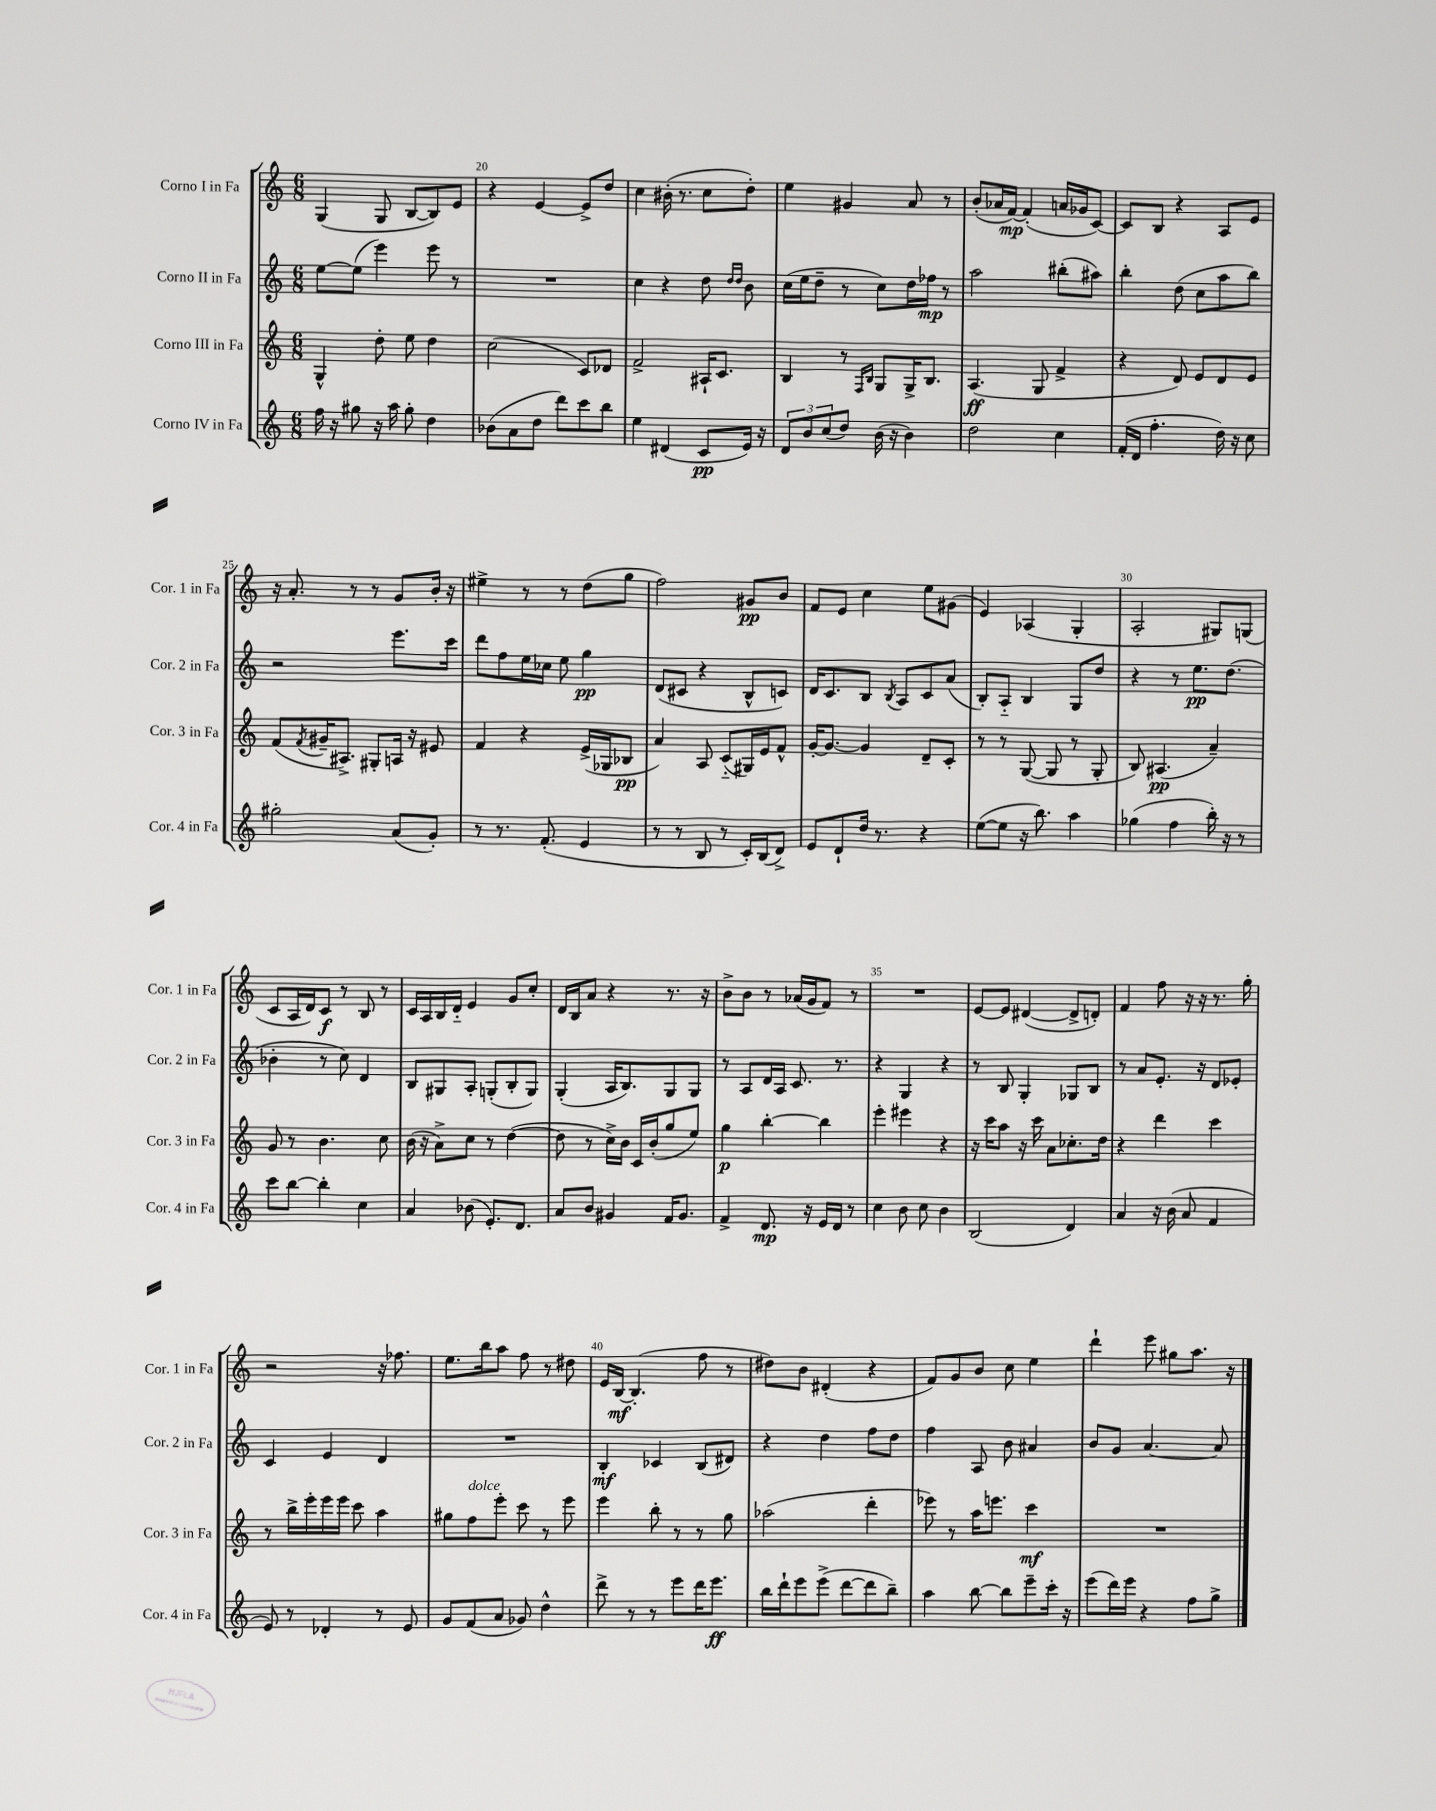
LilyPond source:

<<
\new StaffGroup <<
\new Staff = "s0" \with { instrumentName = "Corno I in Fa" shortInstrumentName = "Cor. 1 in Fa" } {
    \clef treble \key c \major \numericTimeSignature \time 6/8
    g4( g8 b8~ b8) e'8 |
    r4 e'4~ e'8-> d''8 |
    c''4 bis'16-.( r8. c''8 d''8-.) |
    e''4 gis'4 a'8 r8 |
    b'8-.( aes'16 f'16~\mp) f'4-.( a'16 ges'16 c'8~) |
    c'8 b8 r4 a8 e'8 |
    r16 a'8.-. r8 r8 g'8 b'16-. r16 |
    eis''4-> r8 r8 d''8( g''8 |
    f''2) gis'8\pp b'8 |
    f'8 e'8 c''4 e''8 gis'8( |
    e'4) aes4( g4-. |
    a2-. gis8) g8( |
    c'8 a16 d'16) c'8\f r8 b8 r8 |
    c'16 a16 b16 d'16-_ e'4 g'8 c''8-. |
    d'16 b16 a'8 r4 r8. r16 |
    b'8-> b'8 r8 aes'16( g'16 f'8) r8 |
    R2. |
    e'8~ e'8 dis'4~( dis'8-> d'8-.) |
    f'4 f''8 r16 r16 r8. g''16-. |
    r2 r16 fes''8. |
    e''8. b''16 a''8 f''8 r8 dis''8 |
    e'16 b16~\mf b4.-.( f''8 r8 |
    dis''8) b'8 dis'4-.( r4 |
    f'8) g'8 b'8 c''8 e''4 |
    d'''4-! e'''8 gis''8 a''8. r16 \bar "|." |
}
\new Staff = "s1" \with { instrumentName = "Corno II in Fa" shortInstrumentName = "Cor. 2 in Fa" } {
    \clef treble \key c \major \numericTimeSignature \time 6/8
    e''8~ e''8( e'''4) e'''8 r8 |
    R2. |
    c''4 r4 d''8 \grace { d''16 d''16 } b'8 |
    c''16( e''16 d''8-- r8 c''8) d''16 fes''16\mp r8 |
    a''2 bis''8-.( ais''8) |
    b''4-. d''8( c''8 a''8 b''8) |
    r2 e'''8. c'''16 |
    d'''8 f''8 e''16 ces''16 e''8 g''4\pp |
    d'8( cis'8 r4 b8-^ c'8) |
    d'16 c'8. b8 \acciaccatura { b8 } a8 c'8 a'8( |
    b8-.) a8-_ b4 g8 d''8 |
    r4 r8 e''8.\pp d''8.( |
    bes'4-. r8 c''8) d'4 |
    b8 gis8 a8-. g8-.( b8-. g8) |
    g4-.( a16 b8.) g8 g8 |
    r8 a8 d'16 a16 c'8. r8. |
    r4 g4 r4 |
    r8 b8 g4-. ges8 b8 |
    r8 a'8 e'8.-. r16 d'8 ees'8-. |
    c'4 e'4 d'4 |
    R2. |
    b4-.\mf ces'4 b8( dis'8) |
    r4 d''4 f''8 d''8 |
    f''4 a8 b'8 ais'4 |
    b'8 g'8 a'4.~ a'8 \bar "|." |
}
\new Staff = "s2" \with { instrumentName = "Corno III in Fa" shortInstrumentName = "Cor. 3 in Fa" } {
    \clef treble \key c \major \numericTimeSignature \time 6/8
    g4-^ d''8-. e''8 d''4 |
    c''2( c'8) des'8 |
    f'2-> ais16-! c'8. |
    b4 r8 \grace { f16 b16 } g8 g16-> b8. |
    a4.\ff( g8 f'4-> |
    r4 d'8) e'8 d'8 e'8 |
    f'8( \acciaccatura { f'8 } gis'16-- ais8.->) gis8-. a16 r16 eis'8 |
    f'4 r4 e'16->( ges16 bes8\pp |
    a'4) a8 c'8-_( gis16) e'16 f'8-^ |
    g'16~-. g'8.~ g'4 d'8-- c'8-. |
    r8 r8 g8~( g8 r8 g8-. |
    b8) ais4.\pp( a'4--) |
    g'8 r8 b'4. c''8 |
    b'16( r16 a'8->) c''8 r8 d''4~( |
    d''8 r8 c''16->) b'16 c'16 b'16-.( g''8 e''8) |
    g''4\p b''4~-. b''4 |
    e'''4-. eis'''4 r4 |
    r16 c'''16 a''8 r16 c'''16 a'8 ces''8.-. d''16 |
    r4 d'''4 c'''4 |
    r8 b''16-> e'''16-. e'''16 e'''16 c'''8 a''4 |
    gis''8 f''8^\markup { \italic "dolce" } e'''8-. c'''8 r8 e'''8 |
    e'''4 b''8-. r8 r8 g''8 |
    aes''2( d'''4-. |
    ees'''8) r8 a''16 e'''8. c'''4\mf |
    R2. \bar "|." |
}
\new Staff = "s3" \with { instrumentName = "Corno IV in Fa" shortInstrumentName = "Cor. 4 in Fa" } {
    \clef treble \key c \major \numericTimeSignature \time 6/8
    f''16 r16 gis''8 r16 a''16 gis''8-. d''4 |
    bes'8( a'8 d''8 d'''8) c'''8 b''8 |
    e''4 dis'4( c'8\pp e'16) r16 |
    \tuplet 3/2 { d'8 b'8 c''8( } d''8) b'16( r16 b'4) |
    d''2 c''4 |
    f'16-.( d'16 f''4.-. d''16) r16 c''8 |
    gis''2-. a'8( g'8-.) |
    r8 r8. f'8.-.( e'4 |
    r8 r8 b8 r8 c'16-.) b16( d'8->) |
    e'8 d'8-! d''16 r8. r4 |
    e''8~( e''8 r16 b''8.) a''4 |
    ges''4( f''4 b''16-.) r16 r8 |
    c'''8 b''8~ b''4-. c''4 |
    a'4 bes'8( e'8.-.) d'8. |
    a'8 b'8 gis'4 f'16 gis'8. |
    f'4-> d'8.\mp r16 e'16 d'16 r8 |
    c''4 b'8 c''8 b'4 |
    b2( d'4) |
    a'4 r16 b'16( a'8 f'4 |
    e'8) r8 des'4-. r8 e'8 |
    g'8 f'8( a'8 ges'8) d''4-^ |
    d'''8-> r8 r8 e'''8 d'''16 e'''8.\ff |
    b''16 d'''16-! e'''8 e'''8->( d'''8~ d'''8 b''8--) |
    a''4 b''8~ b''8 e'''8-- c'''16-. r16 |
    e'''8( d'''16) e'''16 r4 f''8 g''8-> \bar "|." |
}
>>
>>
\layout { \context { \Score currentBarNumber = #19 \override BarNumber.break-visibility = ##(#f #t #t) barNumberVisibility = #(every-nth-bar-number-visible 5) } }
